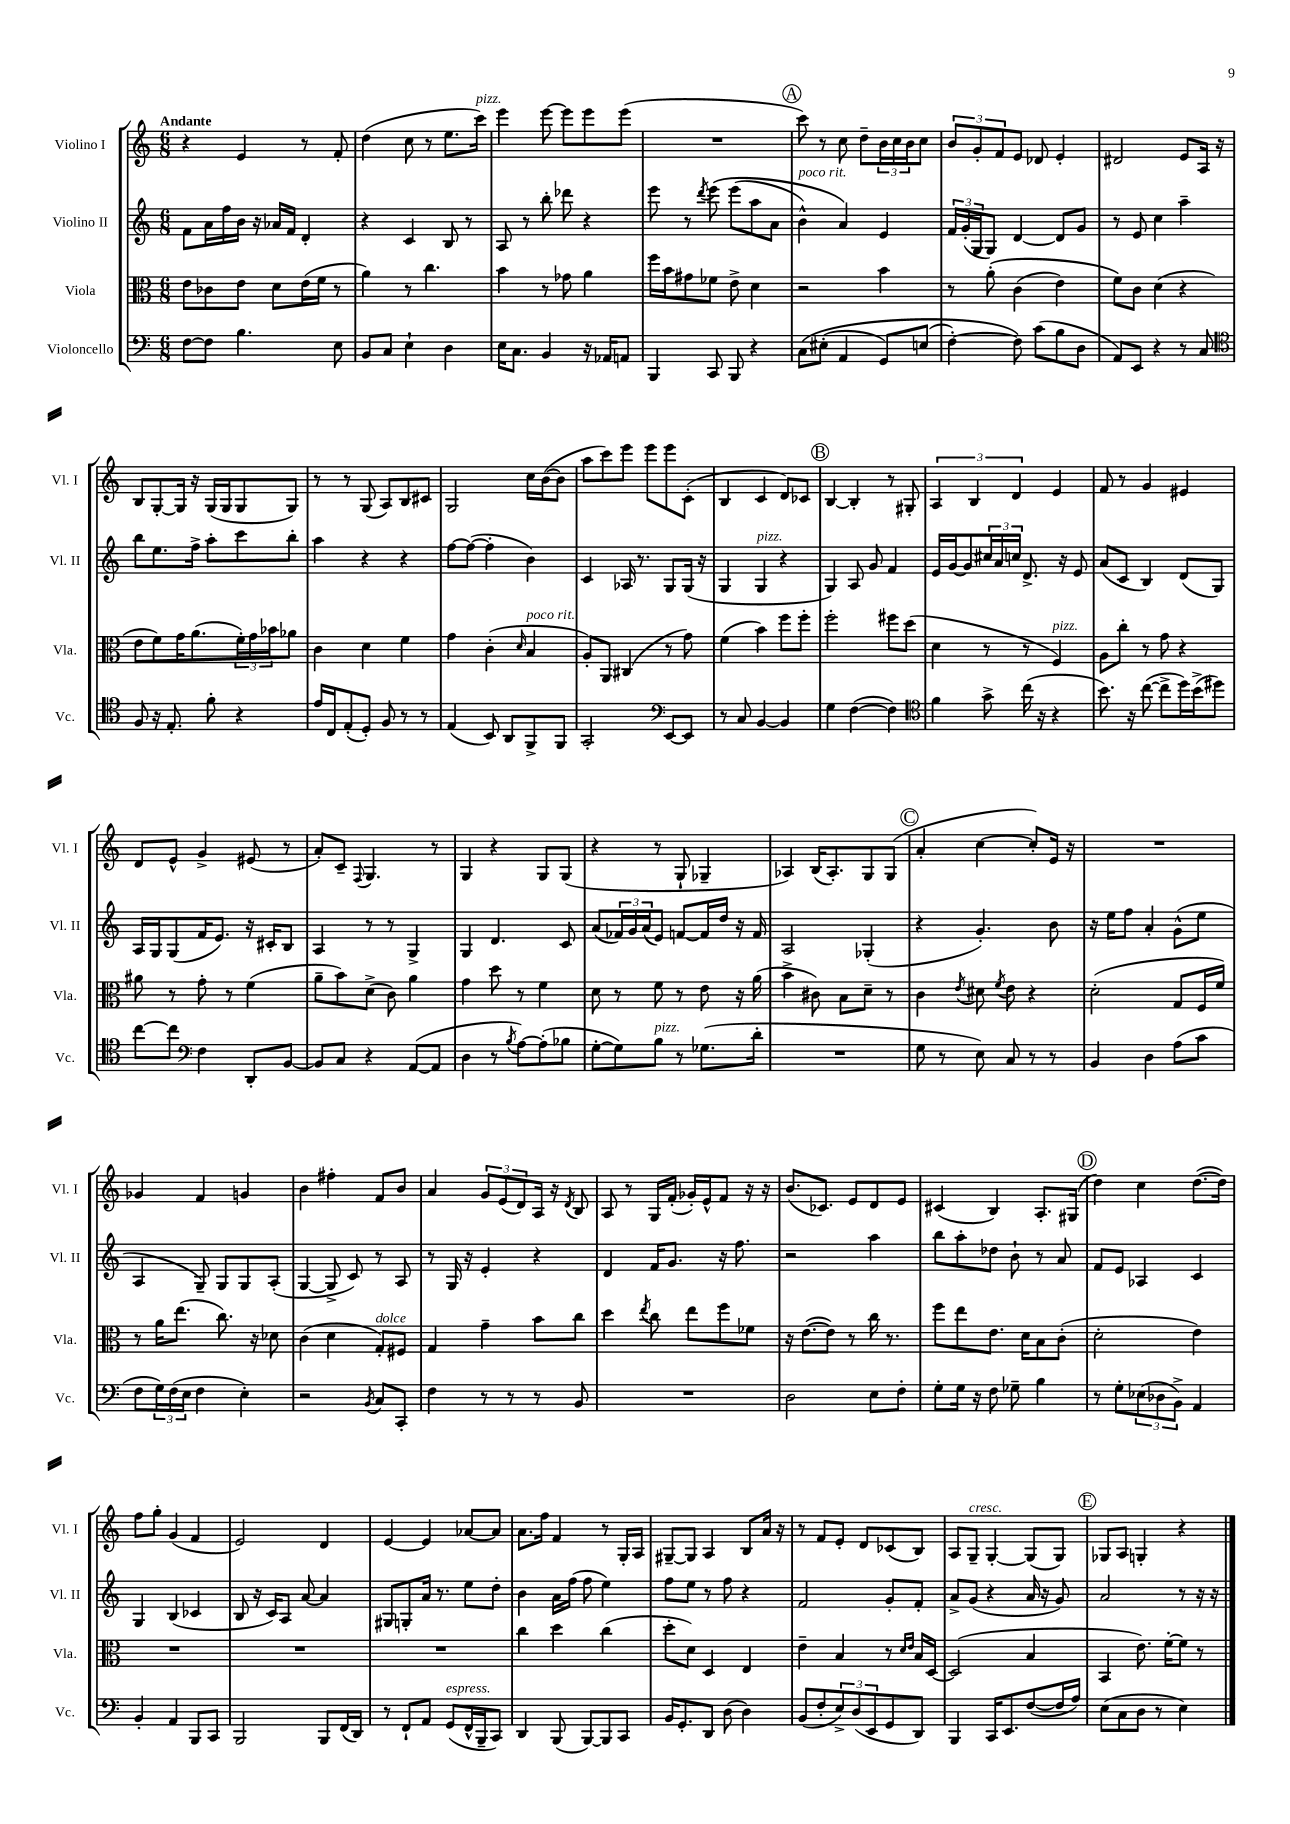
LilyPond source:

<<
\new StaffGroup <<
\new Staff = "s0" \with { instrumentName = "Violino I" shortInstrumentName = "Vl. I" } {
    \clef treble \key c \major \numericTimeSignature \time 6/8 \tempo "Andante"
    r4 e'4 r8 f'8-. |
    d''4( c''8 r8 e''8. c'''16^\markup { \italic "pizz." }) |
    e'''4 e'''8~ e'''8 e'''8 e'''8( |
    R2. |
    \mark \markup { \circle "A" } c'''8) r8 c''8 d''8-- \tuplet 3/2 { b'16 c''16 b'16 } c''8 |
    \tuplet 3/2 { b'8 g'8-. f'8 } e'8 des'8 e'4-. |
    dis'2 e'8 a16 r16 |
    b8 g8~-. g16 r16 g16( g16 g8 g8) |
    r8 r8 g8( a8) b8 cis'8 |
    g2 c''16 b'16~( b'8 |
    a''8 c'''8) e'''8 e'''8 e'''8 c'8-.( |
    b4 c'4 d'8) ces'8 |
    \mark \markup { \circle "B" } b4~ b4-. r8 gis8-. |
    \tuplet 3/2 { a4 b4 d'4 } e'4 |
    f'8 r8 g'4 eis'4 |
    d'8 e'8-^ g'4-> eis'8( r8 |
    a'8-.) c'8-- \appoggiatura { f8 } g4. r8 |
    g4 r4 g8 g8( |
    r4 r8 g8-! ges4-- |
    aes4) b16( aes8.-.) g8 g8( |
    \mark \markup { \circle "C" } a'4-. c''4~ c''8-.) e'16 r16 |
    R2. |
    ges'4 f'4 g'4 |
    b'4 fis''4-. f'8 b'8 |
    a'4 \tuplet 3/2 { g'8 e'8( d'8) } a16 r16 \acciaccatura { d'8 } b8 |
    a8 r8 g16 f'16-.( ges'16-.) e'16-^ f'8 r16 r16 |
    b'8.( ces'8.) e'8 d'8 e'8 |
    cis'4( b4) a8.-. gis16( |
    \mark \markup { \circle "D" } d''4) c''4 d''8.~( d''16) |
    f''8 g''8-. g'4( f'4 |
    e'2) d'4 |
    e'4~ e'4 aes'8~ aes'8 |
    a'8. f''16 f'4 r8 g16-. a16 |
    gis8~-- gis8 a4 b8 a'16 r16 |
    r8 f'8 e'8-. d'8 ces'8( b8) |
    a8 g8--^\markup { \italic "cresc." } g4~-. g8( g8) |
    \mark \markup { \circle "E" } ges8 a8 g4-. r4 \bar "|." |
}
\new Staff = "s1" \with { instrumentName = "Violino II" shortInstrumentName = "Vl. II" } {
    \clef treble \key c \major \numericTimeSignature \time 6/8
    f'8 a'16 f''16 b'16 r16 aes'16 f'16 d'4-. |
    r4 c'4 b8 r8 |
    a8 r8 b''8-. des'''8 r4 |
    e'''8 r8 \acciaccatura { d'''8 } e'''8\( e'''8( a''8 a'8 |
    \mark \markup { \circle "A" } b'4-^^\markup { \italic "poco rit." }) a'4\) e'4 |
    \tuplet 3/2 { f'16 g'16-.( g16 } g8) d'4~ d'8 g'8 |
    r8 e'8 c''4 a''4-- |
    b''8 e''8. f''16-> a''8-. c'''8 b''8-. |
    a''4 r4 r4 |
    f''8~ f''8~( f''4-. b'4) |
    c'4 aes16 r8. g8 g16( r16 |
    g4 g4^\markup { \italic "pizz." } r4 |
    \mark \markup { \circle "B" } g4) a8 g'8 f'4 |
    e'16 g'16~ g'8 \tuplet 3/2 { cis''16 a'16 c''16 } d'8.-> r16 e'8 |
    a'8( c'8 b4) d'8( g8) |
    a16 g16 g8( f'16 e'8.) r16 cis'16-. b8 |
    a4 r8 r8 g4-> |
    g4 d'4. c'8 |
    a'8( \tuplet 3/2 { fes'16) g'16 a'16( } e'8) f'8~ f'16 d''16 r16 f'16 |
    a2 ges4-.( |
    \mark \markup { \circle "C" } r4 g'4.-.) b'8 |
    r16 e''16 f''8 a'4-. g'8-^( e''8 |
    a4 g8--) g8 g8 a8-.( |
    g4~ g8-> c'8) r8 a8 |
    r8 g16 r16 e'4-. r4 |
    d'4 f'16 g'8. r16 f''8. |
    r2 a''4 |
    b''8 a''8-. des''8 b'8-! r8 a'8 |
    \mark \markup { \circle "D" } f'8 e'8 aes4 c'4 |
    g4 b4( ces'4 |
    b8 r16 c'16) a8 a'8~ a'4 |
    gis8 g8-. a'16 r8. e''8 d''8-. |
    b'4 a'16 f''16( f''8 e''4) |
    f''8 e''8 r8 f''8 r4 |
    f'2 g'8-. f'8-. |
    a'8-> g'8( r4 a'16 r16 g'8) |
    \mark \markup { \circle "E" } a'2 r8 r16 r16 \bar "|." |
}
\new Staff = "s2" \with { instrumentName = "Viola" shortInstrumentName = "Vla." } {
    \clef alto \key c \major \numericTimeSignature \time 6/8
    e'8 ces'8 e'8 d'8 e'16( f'16 r8 |
    a'4) r8 c''4. |
    b'4 r8 ges'8 a'4 |
    f''16 b'16 gis'8 fes'8 e'8-> d'4 |
    \mark \markup { \circle "A" } r2 b'4 |
    r8 a'8-.\( c'4( e'4) |
    f'8\) c'8 d'4( r4 |
    e'8 f'8) g'16 a'8.( \tuplet 3/2 { f'16-.) g'16 bes'16 } aes'8 |
    c'4 d'4 f'4 |
    g'4 c'4-.( \grace { d'16 } b4^\markup { \italic "poco rit." } |
    a8-.) a,8 cis4( r8 g'8) |
    f'4( b'4) f''8 f''8-. |
    \mark \markup { \circle "B" } f''2-. fis''8 d''8( |
    d'4 r8 r8 f4^\markup { \italic "pizz." }) |
    a8 c''8-. r8 g'8 r4 |
    ais'8 r8 g'8-. r8 f'4( |
    a'8-- b'8) d'8->( c'8) a'4 |
    g'4 d''8 r8 f'4 |
    d'8 r8 f'8 r8 e'8 r16 a'16( |
    b'4-> cis'8) b8 d'8-- r8 |
    \mark \markup { \circle "C" } c'4 \acciaccatura { e'8 } dis'8 \acciaccatura { f'8 } e'8 r4 |
    d'2-.( g8 f16 f'16) |
    r8 a'16 e''8.( c''8.) r16 des'8 |
    c'4( d'4 g8-.^\markup { \italic "dolce" }) fis8 |
    g4 g'4-- b'8 c''8 |
    d''4 \acciaccatura { e''8 } c''8 e''8 f''8 fes'8 |
    r16 e'8.~( e'8) r8 c''16 r8. |
    f''8 e''8 e'8. d'16 b8 c'8-.( |
    \mark \markup { \circle "D" } d'2-. e'4) |
    R2. |
    R2. |
    R2. |
    c''4 d''4 c''4( |
    d''8-. d'8) d4 e4 |
    e'4-- b4 r8 \grace { d'16 e'16 } b16 d16~ |
    d2( b4 |
    \mark \markup { \circle "E" } b,4 e'8.) f'16~-. f'8 r8 \bar "|." |
}
\new Staff = "s3" \with { instrumentName = "Violoncello" shortInstrumentName = "Vc." } {
    \clef bass \key c \major \numericTimeSignature \time 6/8
    f8~ f8 b4. e8 |
    b,8 c8 e4-! d4 |
    e16 c8. b,4 r16 aes,16 a,8 |
    b,,4 c,8 b,,8 r4 |
    \mark \markup { \circle "A" } c8\( eis8-.( a,4 g,8) e8( |
    f4~-.) f8\) c'8( b8 d8 |
    a,8) e,8 r4 r8 c8 |
    \clef tenor f8 r16 e8.-. f'8-. r4 |
    e'16 c16 e8-.( d8-.) f8 r8 r8 |
    e4( b,8) a,8 f,8-> f,8 |
    g,2-. \clef bass e,8~ e,8 |
    r8 c8 b,4~ b,4 |
    \mark \markup { \circle "B" } g4 f4~( f4) |
    \clef tenor f'4 g'8-> c''16( r16 r4 |
    b'8.) r16 c''8~( c''8-> d''16) b'16->( dis''8) |
    c''8~ c''8 \clef bass f4 d,8-. b,8~ |
    b,8 c8 r4 a,8~( a,8 |
    d4 r8 \acciaccatura { b8 } a8~) a8-.( bes8 |
    g8~-. g8) b8^\markup { \italic "pizz." } r8 ges8.( d'16-. |
    R2. |
    \mark \markup { \circle "C" } g8 r8 e8) c8 r8 r8 |
    b,4 d4 a8( c'8 |
    f8 \tuplet 3/2 { g16) f16( e16 } f4 e4-.) |
    r2 \acciaccatura { b,8 } c8 c,8-. |
    f4 r8 r8 r8 b,8 |
    R2. |
    d2 e8 f8-. |
    g8-. g16 r16 f8 ges8-- b4 |
    \mark \markup { \circle "D" } r8 g8-. \tuplet 3/2 { ees8( des8 b,8->) } a,4 |
    b,4-. a,4 b,,8 c,8 |
    b,,2 b,,8 f,16( d,16) |
    r8 f,8-! a,8 g,8^\markup { \italic "espress." }( f,16-^ b,,16-- c,8) |
    d,4 b,,8( b,,8~) b,,8 c,8 |
    b,16 g,8.-. d,8 d8( d4) |
    b,8( f8-. \tuplet 3/2 { e8->) d8( e,8 } g,8 d,8) |
    b,,4 c,16 e,8. f8~( f16 a16) |
    \mark \markup { \circle "E" } e8( c8 d8 r8 e4) \bar "|." |
}
>>
>>
\layout { \context { \Score \remove "Bar_number_engraver" } }
